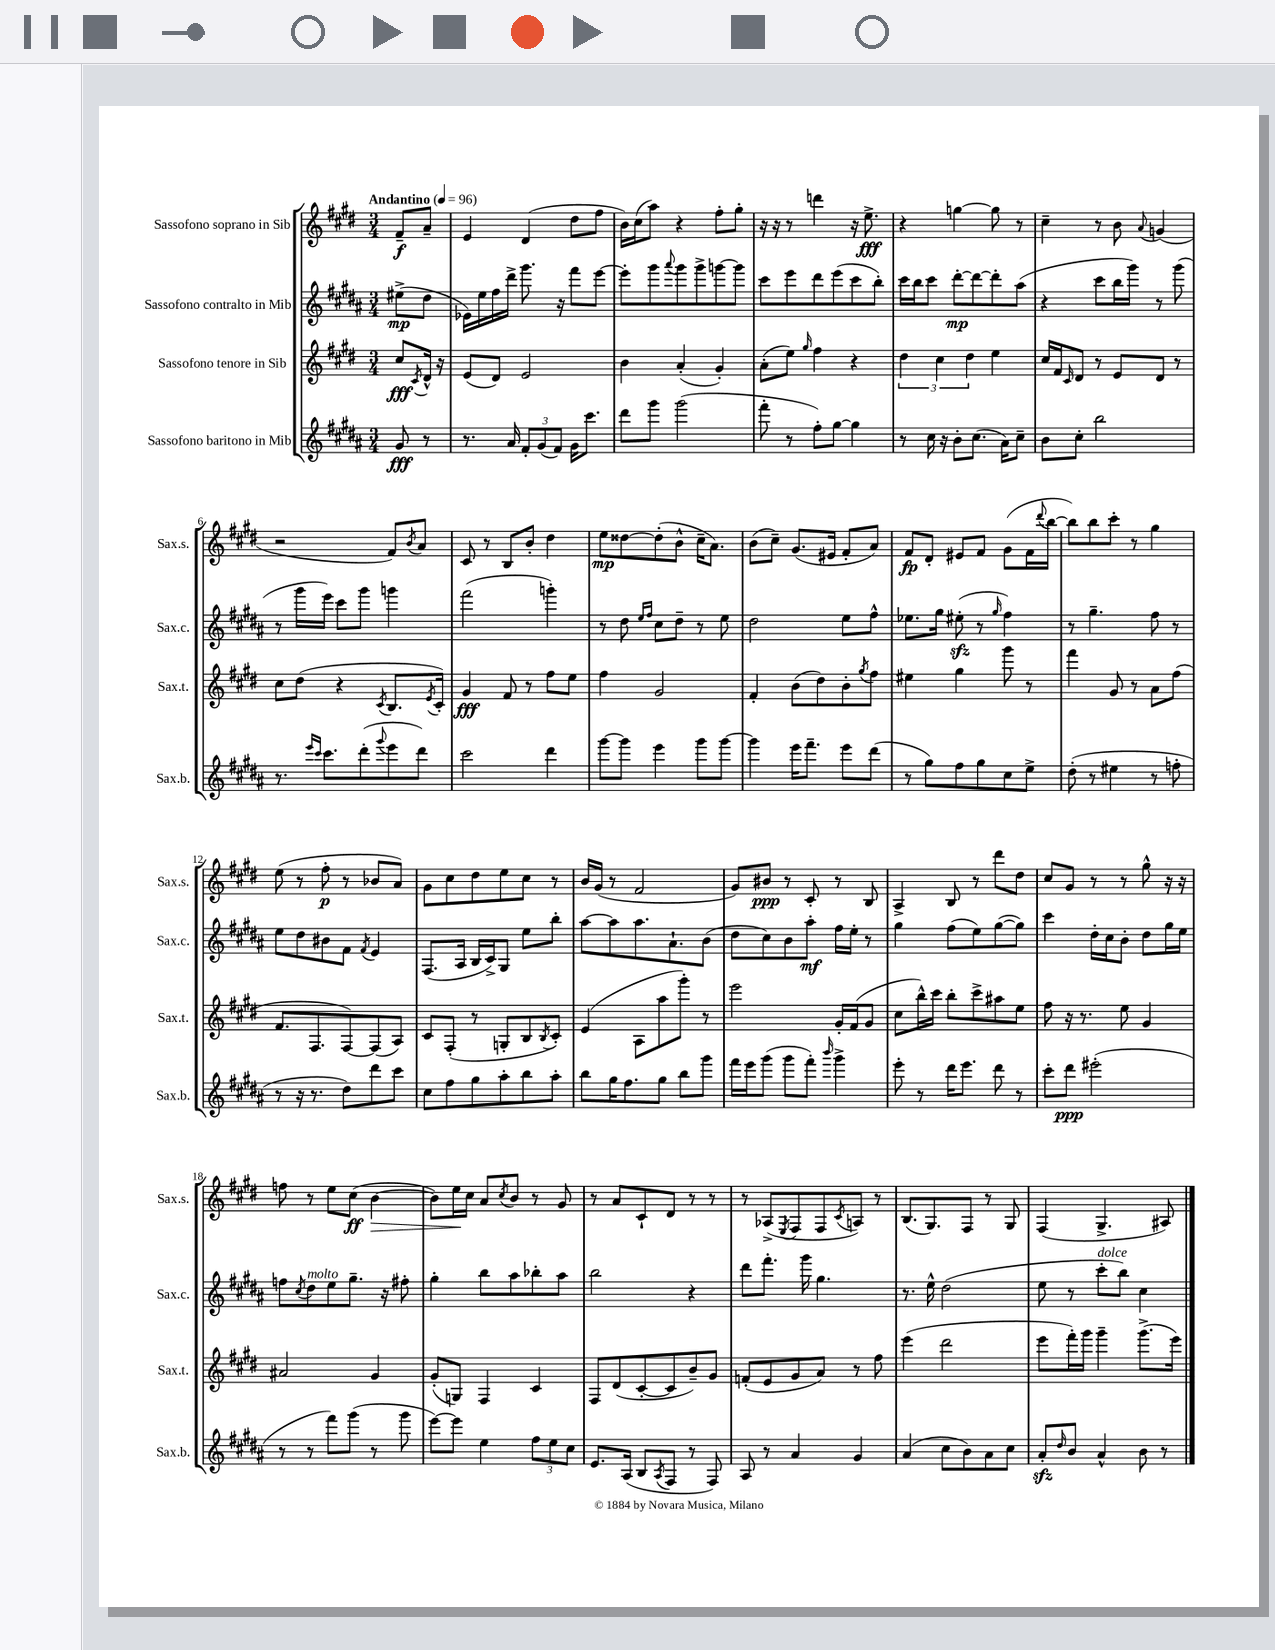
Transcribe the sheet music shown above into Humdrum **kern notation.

**kern	**dynam	**kern	**dynam	**kern	**dynam	**kern	**dynam
*part4	*part4	*part3	*part3	*part2	*part2	*part1	*part1
*staff4	*staff4	*staff3	*staff3	*staff2	*staff2	*staff1	*staff1
*I"Sassofono baritono in Mib	*	*I"Sassofono tenore in Sib	*	*I"Sassofono contralto in Mib	*	*I"Sassofono soprano in Sib	*
*I'Sax.b.	*	*I'Sax.t.	*	*I'Sax.c.	*	*I'Sax.s.	*
*clefG2	*	*clefG2	*	*clefG2	*	*clefG2	*
*k[f#c#g#d#a#]	*	*k[f#c#g#d#]	*	*k[f#c#g#d#a#]	*	*k[f#c#g#d#]	*
*M3/4	*	*M3/4	*	*M3/4	*	*M3/4	*
*MM96	*	*MM96	*	*MM96	*	*MM96	*
=	=	=	=	=	=	=	=
!	!	!	!	!	!	!LO:TX:a:B:t=Andantino	!
8g#/	fff	8cc#/L	fff	(8ee#X^\L	mp	8f#~/L	f
.	.	8qc#/	.	.	.	.	.
8r	.	16d#^^/Jk	.	8dd#\J	.	8a~/J	.
.	.	16r	.	.	.	.	.
=1	=1	=1	=1	=1	=1	=1	=1
8.r	.	(8e/L	.	16e-X\LL)	.	4e/	.
.	.	.	.	16ee\	.	.	.
.	.	8d#/J)	.	16ff#\	.	.	.
16a#/	.	.	.	16ddd#^\JJ	.	.	.
12f#'/L	.	2e/	.	8.ggg#\	.	(4d#/	.
(12g#/	.	.	.	.	.	.	.
12f#/J)	.	.	.	.	.	.	.
.	.	.	.	16r	.	.	.
16g#\KL	.	.	.	8fff#\L	.	8dd#\L	.
8.ccc#\J	.	.	.	.	.	.	.
.	.	.	.	[8eee\J	.	8ff#\J	.
=2	=2	=2	=2	=2	=2	=2	=2
8ddd#\L	.	4b\	.	8eee'\L]	.	16b\LL)	.
.	.	.	.	.	.	(16cc#\J	.
8ggg#\J	.	.	.	8ggg#\	.	8aa\J)	.
.	.	.	.	8qqaaa#/	.	.	.
(2ggg#\	.	(4a'/	.	8ggg#\	.	4r	.
.	.	.	.	8ggg#^\	.	.	.
.	.	4g#'/)	.	[8gggn\	.	8ff#'\L	.
.	.	.	.	8ggg\J]	.	8gg#'\J	.
=3	=3	=3	=3	=3	=3	=3	=3
8fff#'\	.	(8a'\L	.	8ccc#\L	.	16r	.
.	.	.	.	.	.	16r	.
8r	.	8ee\J)	.	8eee\	.	8r	.
.	.	16qqgg#/	.	.	.	.	.
8ff#'\L)	.	4ff#\	.	8ddd#\	.	4dddn\	.
[8gg#\J	.	.	.	(8eee\	.	.	.
4gg#\]	.	4r	.	8ccc#\	.	16r	.
.	.	.	.	.	.	8.ee^\	fff
.	.	.	.	8bb'\J)	.	.	.
=4	=4	=4	=4	=4	=4	=4	=4
8r	.	6dd#\	.	16ccc#\LL	.	4r	.
.	.	.	.	16bb\J	.	.	.
16cc#\	.	.	.	8ccc#\J	.	.	.
.	.	6cc#\	.	.	.	.	.
16r	.	.	.	.	.	.	.
8b'\L	.	.	.	[8ddd#'\L	mp	[4ggn\	.
.	.	6dd#\	.	.	.	.	.
(8.cc#\J	.	.	.	8ddd#\_	.	.	.
.	.	4ee\	.	8ddd#'\]	.	8gg\]	.
16a#\KL)	.	.	.	.	.	.	.
8cc#~\J	.	.	.	(8aa#\J	.	8r	.
=5	=5	=5	=5	=5	=5	=5	=5
8b\L	.	16cc#/LL	.	4r	.	4cc#~\	.
.	.	16f#/J	.	.	.	.	.
.	.	16qqc#/	.	.	.	.	.
8cc#'\J	.	8d#/J	.	.	.	.	.
2bb\	.	8r	.	8ccc#\L	.	8r	.
.	.	8e/L	.	16bb\L	.	8b\	.
.	.	.	.	16ggg#\JJ)	.	.	.
.	.	.	.	.	.	8qqa/	.
.	.	8d#/J	.	8r	.	(4gn/	.
.	.	8r	.	(8ggg#\	.	.	.
!!LO:LB:g=z
=6	=6	=6	=6	=6	=6	=6	=6
8.r	.	8cc#\L	.	8r	.	2r	.
.	.	(8dd#\J	.	16ggg#\LL	.	.	.
16qqeee/LL	.	.	.	.	.	.	.
16qqccc#/JJ	.	.	.	.	.	.	.
8.ccc#\L	.	.	.	16eee\JJ)	.	.	.
.	.	4r	.	8ccc#\L	.	.	.
(8ddd#'\	.	.	.	8ggg#\J	.	.	.
8qqggg#/	.	8qc#/	.	.	.	.	.
8eee\	.	8.B/L	.	4gggn\	.	8f#/L)	.
.	.	.	.	.	.	8qb/	.
8ddd#\J)	.	.	.	.	.	8a/J	.
.	.	8qe/	.	.	.	.	.
.	.	16c#'/Jk)	.	.	.	.	.
=7	=7	=7	=7	=7	=7	=7	=7
2ccc#\	.	4g#/	fff	(2fff#\	.	8c#/	.
.	.	.	.	.	.	8r	.
.	.	8f#/	.	.	.	8B/L	.
.	.	8r	.	.	.	8b'/J	.
4ddd#\	.	8ff#\L	.	4gggn'\)	.	4dd#\	.
.	.	8ee\J	.	.	.	.	.
=8	=8	=8	=8	=8	=8	=8	=8
[8ggg#\L	.	4ff#\	.	8r	.	8ee\L	mp
8ggg#\J]	.	.	.	8dd#\	.	[8dd##X\	.
.	.	.	.	16qqee/LL	.	.	.
.	.	.	.	16qqff#/JJ	.	.	.
4eee\	.	2g#/	.	8cc#\L	.	(8dd##'\]	.
.	.	.	.	8dd#~\J	.	8b^^\J	.
8ggg#\L	.	.	.	8r	.	16cc#~\KL	.
.	.	.	.	.	.	8.a\J)	.
[8ggg#\J	.	.	.	8ee\	.	.	.
=9	=9	=9	=9	=9	=9	=9	=9
4ggg#\]	.	4f#'/	.	2dd#\	.	(8b\L	.
.	.	.	.	.	.	8cc#~\J)	.
16eee\KL	.	(8b\L	.	.	.	(8.g#/L	.
8.fff#~\J	.	.	.	.	.	.	.
.	.	8dd#\)	.	.	.	.	.
.	.	.	.	.	.	16e#X/Jk	.
8eee\L	.	8b'\	.	8ee\L	.	8f#'/L	.
.	.	8qgg#/	.	.	.	.	.
(8ddd#\J	.	8ff#\J	.	8ff#^^\J	.	8a/J)	.
=10	=10	=10	=10	=10	=10	=10	=10
8r	.	4ee#X\	.	8.ee-X\L	.	8f#/L	fp
8gg#\L)	.	.	.	.	.	8d#'/J	.
.	.	.	.	16gg#\Jk	.	.	.
8ff#\	.	4gg#\	.	(8ee#Xzz'\	.	8e#X/L	.
8gg#\	.	.	.	8r	.	8f#/J	.
.	.	.	.	16qqgg#/	.	.	.
8cc#\	.	8ggg#\	.	4ff#\)	.	(8g#\L	.
8ee^\J	.	8r	.	.	.	16f#\L	.
.	.	.	.	.	.	8qqddd#/	.
.	.	.	.	.	.	[16bb\JJ	.
=11	=11	=11	=11	=11	=11	=11	=11
(8dd#'\	.	4fff#\	.	8r	.	8bb\L])	.
8r	.	.	.	4.gg#~\	.	8bb\	.
4ee#X\	.	8g#/	.	.	.	8ccc#'\J	.
.	.	8r	.	.	.	8r	.
8r	.	8a\L	.	8ff#\	.	4gg#\	.
8ffn'\	.	(8ff#\J	.	8r	.	.	.
!!LO:LB:g=z
=12	=12	=12	=12	=12	=12	=12	=12
8r	.	8.f#/L	.	8ee\L	.	(8ee\	.
16r	.	.	.	8dd#\	.	8r	.
8.r	.	8.F#/	.	.	.	.	.
.	.	.	.	8b#X\	.	8ff#'\	p
8dd#\L)	.	[8F#/)	.	8f#\J	.	8r	.
.	.	.	.	8qf#/	.	.	.
8ddd#\	.	(8F#/]	.	4e/	.	8b-X/L	.
8ccc#\J	.	8A/J)	.	.	.	8a/J)	.
=13	=13	=13	=13	=13	=13	=13	=13
8cc#\L	.	8c#/L	.	(8.F#/L	.	8g#\L	.
8ff#\	.	(8F#'/J	.	.	.	8cc#\	.
.	.	.	.	16A#/Jk	.	.	.
8gg#\	.	8r	.	16B/LL	.	8dd#\	.
.	.	.	.	16c#^/J)	.	.	.
8aa#'\	.	8Gn'/L	.	8G#/J	.	8ee\	.
8bb\	.	8B/	.	8ee\L	.	8cc#\J	.
.	.	8qB/	.	.	.	.	.
8aa#'\J	.	8c#'/J)	.	8bb'\J	.	8r	.
=14	=14	=14	=14	=14	=14	=14	=14
8bb\L	.	(4e/	.	[8aa#\L	.	16b/LL	.
.	.	.	.	.	.	(16g#/JJ	.
16gg#\K	.	.	.	8aa#\]	.	8r	.
8.ff#\	.	.	.	.	.	.	.
.	.	8A\L	.	8.aa#\	.	2f#/	.
8gg#\J	.	8aa\	.	.	.	.	.
.	.	.	.	8.a#`\	.	.	.
8bb\L	.	8ggg#'\J)	.	.	.	.	.
8ggg#\J	.	8r	.	(8b\J	.	.	.
=15	=15	=15	=15	=15	=15	=15	=15
16fff#\LL	.	2eee\	.	8dd#\L	.	8g#/L)	.
16eee\J	.	.	.	.	.	.	.
(8ggg#\J	.	.	.	8cc#\)	.	8b#X/J	ppp
8ggg#\L	.	.	.	8b\	.	8r	.
8fff#'\J)	.	.	.	8aa#'\J	mf	8c#'/	.
16qqbbb/	.	.	.	.	.	.	.
4ggg#^\	.	16g#'/LL	.	16ff#\LL	.	8r	.
.	.	(16f#/J	.	16ee'\JJ	.	.	.
.	.	8g#/J	.	8r	.	8B/	.
=16	=16	=16	=16	=16	=16	=16	=16
8eee'\	.	8cc#\L	.	4gg#\	.	4A^/	.
8r	.	16bb^^\L)	.	.	.	.	.
.	.	16ccc#\JJ	.	.	.	.	.
16ddd#\KL	.	8bb'\L	.	(8ff#\L	.	8B/	.
8.eee\J	.	.	.	.	.	.	.
.	.	8ccc#^\	.	8ee\)	.	8r	.
8ddd#\	.	8aa#X\	.	([8gg#\	.	8ddd#\L	.
8r	.	8ee\J	.	8gg#\J])	.	8dd#\J	.
=17	=17	=17	=17	=17	=17	=17	=17
8ccc#'\L	.	8ff#\	.	4ccc#\	.	8cc#/L	.
8ddd#\J	ppp	16r	.	.	.	8g#/J	.
.	.	8.r	.	.	.	.	.
(2eee#X'\	.	.	.	16dd#'\LL	.	8r	.
.	.	.	.	16cc#\J	.	.	.
.	.	8ee\	.	8b'\J	.	8r	.
.	.	4g#/	.	8dd#\L	.	8gg#^^\	.
.	.	.	.	16gg#\L	.	16r	.
.	.	.	.	16ee\JJ	.	16r	.
!!LO:LB:g=z
=18	=18	=18	=18	=18	=18	=18	=18
8r	.	2a#X/	.	8ffn\L	.	8ffn\	.
.	.	.	.	8qcc#/	.	.	.
!	!	!	!	!LO:TX:a:i:t=molto	!	!	!
8r	.	.	.	8dd#\	.	8r	.
8fff#\L)	.	.	.	8ee\	.	8ee\L	.
(8ggg#\J	.	.	.	8.gg#~\J	.	(8cc#\J	ff
!	!	!	!	!	!	!	!LO:HP:b
8r	.	4g#/	.	.	.	[4b\	>
.	.	.	.	16r	.	.	.
8ggg#\	.	.	.	8ff#X'\	.	.	.
=19	=19	=19	=19	=19	=19	=19	=19
[8eee\L)	.	(8g#'/L	.	4gg#'\	.	8b\L])	.
8eee\J]	.	8Gn/J)	.	.	.	16ee\L	.
.	.	.	.	.	.	16cc#\JJ	]
4ee\	.	4F#/	.	8bb\L	.	8a/L	.
.	.	.	.	.	.	8qcc#/	.
.	.	.	.	8aa#\	.	8b/J	.
12ff#\L	.	4c#/	.	8bb-X'\	.	8r	.
12ee\	.	.	.	.	.	.	.
.	.	.	.	8aa#\J	.	8g#/	.
12cc#\J	.	.	.	.	.	.	.
=20	=20	=20	=20	=20	=20	=20	=20
8.e/L	.	8F#/L	.	2bb\	.	8r	.
.	.	(8d#/	.	.	.	8a/L	.
(16A#/Jk	.	.	.	.	.	.	.
8B/L	.	[8c#'/	.	.	.	8c#`/	.
8qA#/	.	.	.	.	.	.	.
8F#/J	.	8c#/]	.	.	.	8d#/J	.
8r	.	8b~/)	.	4r	.	8r	.
8F#/)	.	8g#/J	.	.	.	8r	.
=21	=21	=21	=21	=21	=21	=21	=21
8A#/	.	(8fn'/L	.	8ddd#\L	.	8r	.
8r	.	8e/	.	8.fff#'\J	.	(8A-X^/L	.
.	.	.	.	.	.	8qE/	.
4a#/	.	8g#/	.	.	.	8F#/	.
.	.	.	.	16ggg#\	.	.	.
.	.	8a/J)	.	4.gg#\	.	8F#/	.
.	.	.	.	.	.	8qc#/	.
4g#/	.	8r	.	.	.	8An/J)	.
.	.	8ff#\	.	.	.	8r	.
=22	=22	=22	=22	=22	=22	=22	=22
(4a#/	.	(4eee\	.	8.r	.	(8.B/L	.
.	.	.	.	16ee^^\	.	8.G#/)	.
8cc#\L	.	2ddd#\	.	(2dd#\	.	.	.
8b\)	.	.	.	.	.	8F#/J	.
8a#\	.	.	.	.	.	8r	.
8cc#\J	.	.	.	.	.	8G#/	.
=23	=23	=23	=23	=23	=23	=23	=23
8a#zz'/L	.	8eee\L	.	8ee\	.	(4F#/	.
16qqdd#/	.	.	.	.	.	.	.
8b/J	.	16fff#'\L)	.	8r	.	.	.
.	.	16ggg#\JJ	.	.	.	.	.
!	!	!	!	!LO:TX:a:i:t=dolce	!	!	!
4a#^^/	.	4ggg#~\	.	8ccc#'\L	.	4.G#^/	.
.	.	.	.	8bb\J)	.	.	.
8b\	.	(8.ggg#^\L	.	4cc#\	.	.	.
8r	.	.	.	.	.	8A#X/)	.
.	.	16eee\Jk)	.	.	.	.	.
==	==	==	==	==	==	==	==
*-	*-	*-	*-	*-	*-	*-	*-
